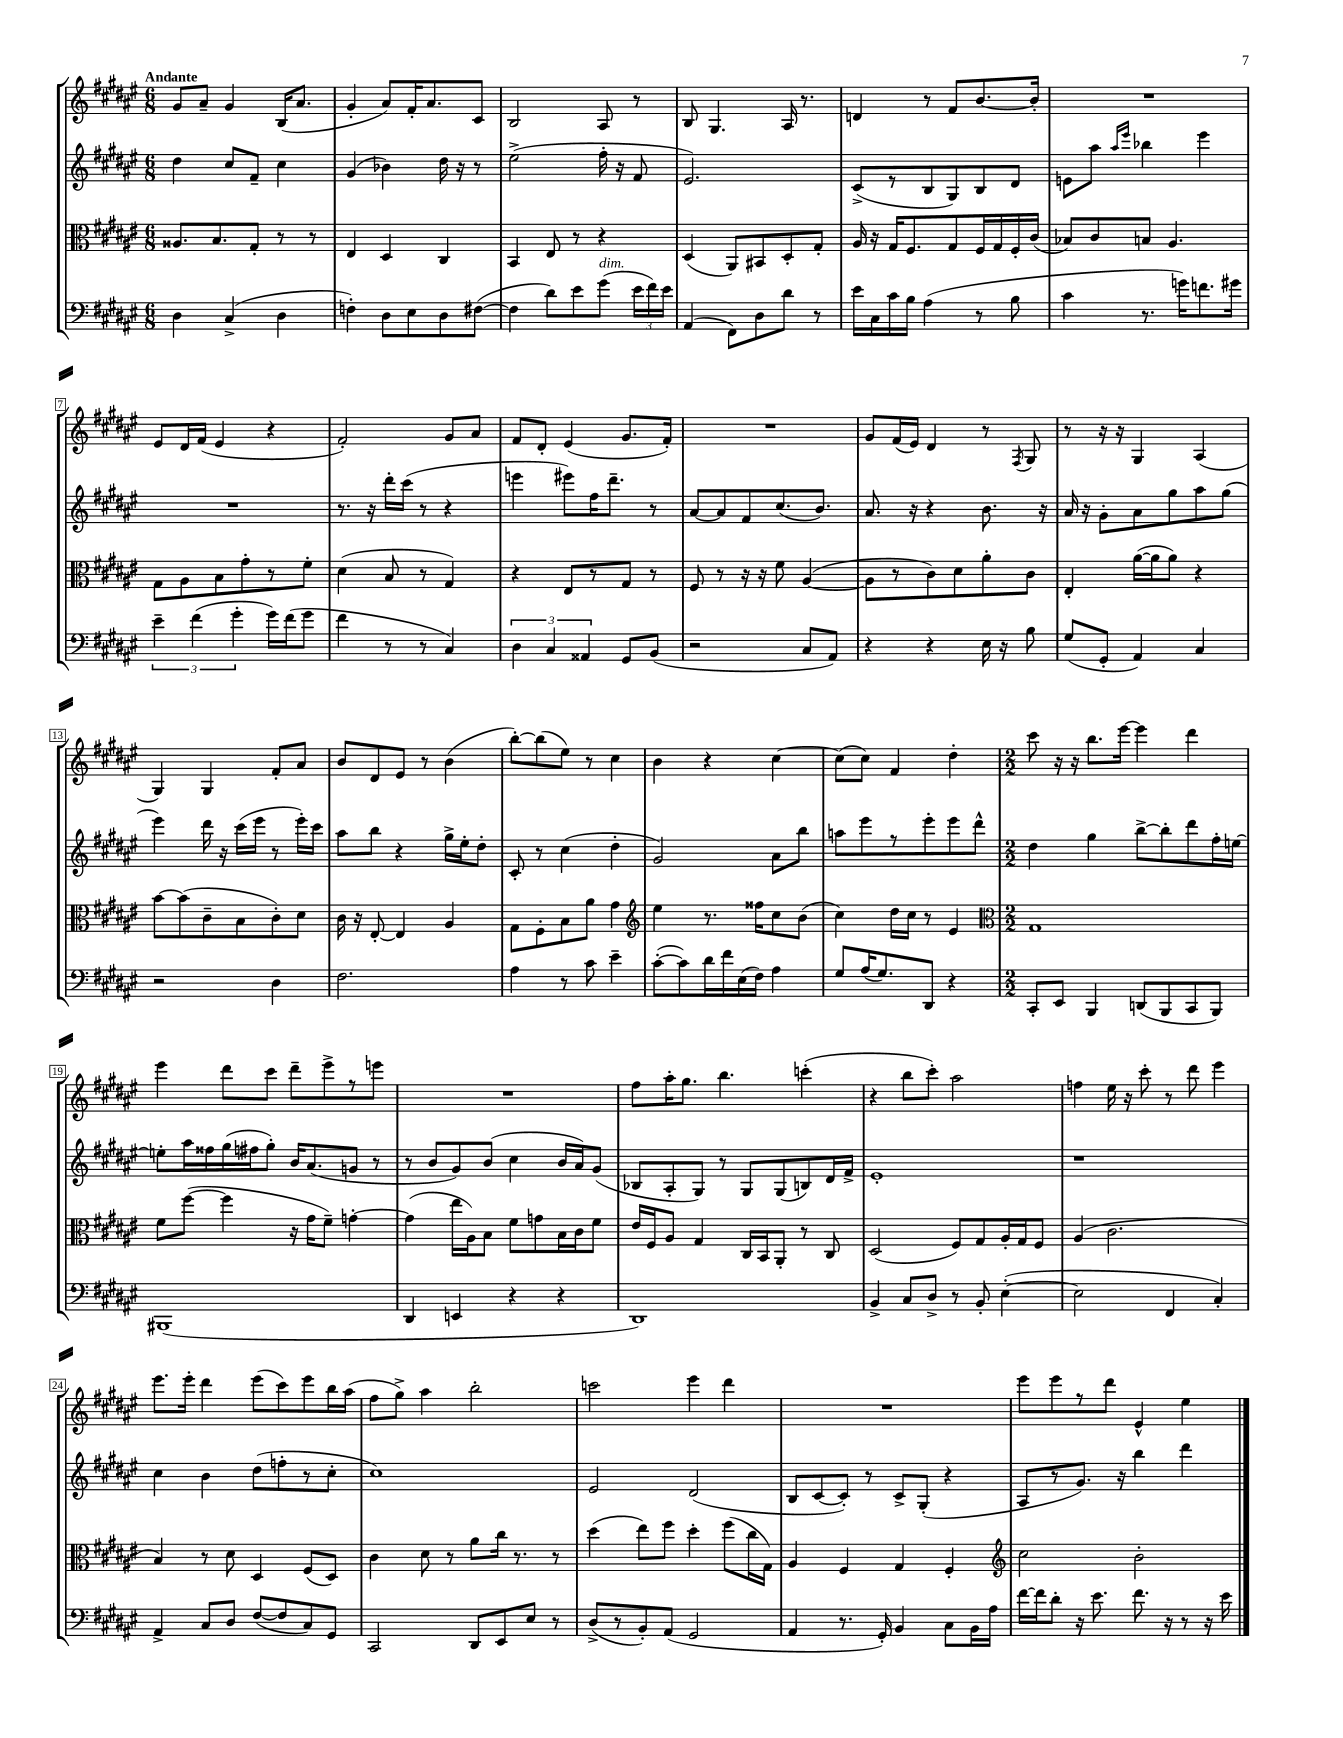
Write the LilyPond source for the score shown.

<<
\new StaffGroup <<
\new Staff = "s0" {
    \clef treble \key fis \major \numericTimeSignature \time 6/8 \tempo "Andante"
    \autoBeamOff gis'8[ ais'8]-- gis'4 b16[( ais'8.] |
    gis'4-. ais'8[) fis'16-. ais'8. cis'8] |
    b2 ais8 r8 |
    b8 gis4. ais16 r8. |
    d'4 r8 fis'8[ b'8.~ b'16]-. |
    R2. |
    eis'8[ dis'16 fis'16]( eis'4 r4 |
    fis'2-.) gis'8[ ais'8] |
    fis'8[ dis'8]-. eis'4( gis'8.[ fis'16]-.) |
    R2. |
    gis'8[ fis'16( eis'16]) dis'4 r8 \acciaccatura { fis8 } gis8 |
    r8 r16 r16 gis4 ais4( |
    gis4) gis4 fis'8[-. ais'8] |
    b'8[ dis'8 eis'8] r8 b'4( |
    b''8[~-.) b''8( eis''8]) r8 cis''4 |
    b'4 r4 cis''4~ |
    cis''8[( cis''8]) fis'4 dis''4-. |
    \numericTimeSignature \time 2/2 cis'''8 r16 r16 b''8.[ eis'''16]~ eis'''4 dis'''4 |
    eis'''4 dis'''8[ cis'''8] dis'''8[-- eis'''8-> r8 e'''8] |
    R1 |
    fis''8[ ais''16-. gis''8.] b''4. c'''4-.( |
    r4 b''8[ cis'''8]-.) ais''2 |
    f''4 eis''16 r16 cis'''8-. r8 dis'''8 eis'''4 |
    eis'''8.[ eis'''16]-. dis'''4 eis'''8[( cis'''8) eis'''8 b''16 ais''16]( |
    fis''8[ gis''8]->) ais''4 b''2-. |
    c'''2 eis'''4 dis'''4 |
    R1 |
    eis'''8[ eis'''8 r8 dis'''8] eis'4-^ eis''4 \bar "|." |
}
\new Staff = "s1" {
    \clef treble \key fis \major \numericTimeSignature \time 6/8
    \autoBeamOff dis''4 cis''8[ fis'8]-- cis''4 |
    gis'4( bes'4) dis''16 r16 r8 |
    eis''2->( fis''16-. r16 fis'8 |
    eis'2.) |
    cis'8[->( r8 b8 gis8) b8 dis'8] |
    e'8[ ais''8] \grace { ais''16[ eis'''16] } bes''4 eis'''4 |
    R2. |
    r8. r16 dis'''16[-. cis'''16]( r8 r4 |
    e'''4 eis'''8[) fis''16 dis'''8.]-- r8 |
    ais'8[~ ais'8 fis'8 cis''8.( b'8.]) |
    ais'8. r16 r4 b'8. r16 |
    ais'16 r16 gis'8[-. ais'8 gis''8 ais''8 gis''8]( |
    eis'''4) dis'''16 r16 cis'''16[( eis'''16] r8 eis'''16[-.) cis'''16] |
    ais''8[ b''8] r4 gis''16[-> eis''16-. dis''8]-. |
    cis'8-. r8 cis''4( dis''4-. |
    gis'2) ais'8[ b''8] |
    a''8[ eis'''8 r8 eis'''8-. eis'''8 dis'''8]-^ |
    \numericTimeSignature \time 2/2 dis''4 gis''4 b''8[~-> b''8-. dis'''8 fis''16-. e''16]~ |
    e''8[-. ais''16 fisis''16 gis''16( fis''16 gis''8]-.) b'16[ ais'8.( g'8] r8 |
    r8 b'8[ gis'8) b'8]( cis''4 b'16[ ais'16) gis'8]( |
    bes8[ ais8-. gis8]) r8 gis8[ gis8( b8) dis'16 fis'16]-> |
    eis'1-. |
    r1 |
    cis''4 b'4 dis''8[( f''8-. r8 cis''8]-. |
    cis''1) |
    eis'2 dis'2( |
    b8[ cis'8~ cis'8]-.) r8 cis'8[-> gis8]-.( r4 |
    ais8[ r8 gis'8.]) r16 b''4 dis'''4 \bar "|." |
}
\new Staff = "s2" {
    \clef alto \key fis \major \numericTimeSignature \time 6/8
    \autoBeamOff aisis8.[ b8. gis8]-. r8 r8 |
    eis4 dis4 cis4 |
    b,4 eis8 r8 r4 |
    dis4( ais,8[) bis,8 dis8-. gis8]-. |
    ais16 r16 gis16[ fis8. gis8 fis16 gis16 fis16-. cis'16]( |
    bes8[) cis'8 b8] ais4. |
    gis8[ ais8 b8 gis'8-. r8 fis'8]-. |
    dis'4( b8 r8 gis4) |
    r4 eis8[ r8 gis8] r8 |
    fis8 r8 r16 r16 fis'8 ais4~( |
    ais8[ r8 cis'8) dis'8 ais'8-. cis'8] |
    eis4-. ais'16[~( ais'16 ais'8]) r4 |
    b'8[~ b'8( cis'8-- b8 cis'8-.) dis'8] |
    cis'16 r16 eis8~-. eis4 ais4 |
    gis8[ fis8-. b8 ais'8] gis'4 |
    \clef treble eis''4 r8. fisis''16[ cis''8 b'8]( |
    cis''4) dis''16[ cis''16] r8 eis'4 |
    \numericTimeSignature \time 2/2 \clef alto gis1 |
    fis'8[ fis''8]~( fis''4 r16 gis'16[ fis'8]--) g'4~-. |
    g'4( eis''16[ ais16) b8] fis'8[ g'8 b16 cis'16 fis'8] |
    eis'16[ fis16 ais8] gis4 cis16[ b,16 ais,8]-. r8 cis8 |
    dis2( fis8[) gis8 ais16-. gis16 fis8] |
    ais4( cis'2. |
    b4) r8 dis'8 dis4 fis8[( dis8]) |
    cis'4 dis'8 r8 ais'8[ cis''16] r8. r8 |
    dis''4( eis''8[) fis''8] dis''4-. fis''8[( cis''16 gis16]) |
    ais4 fis4 gis4 fis4-. |
    \clef treble cis''2 b'2-. \bar "|." |
}
\new Staff = "s3" {
    \clef bass \key fis \major \numericTimeSignature \time 6/8
    \autoBeamOff dis4 cis4->( dis4 |
    f4-.) dis8[ eis8 dis8 fis8]~( |
    fis4 dis'8[) eis'8 gis'8]^\markup { \italic "dim." }( \tuplet 3/2 { eis'16[ fis'16) eis'16] } |
    ais,4( fis,8[) dis8 dis'8] r8 |
    eis'16[ cis16 cis'16 b16] ais4( r8 b8 |
    cis'4 r8. g'16[) f'8. gis'16] |
    \tuplet 3/2 { eis'4-- fis'4( gis'4-. } gis'16[) fis'16( gis'8] |
    fis'4 r8 r8 cis4) |
    \tuplet 3/2 { dis4 cis4 aisis,4 } gis,8[ b,8]( |
    r2 cis8[ ais,8]) |
    r4 r4 eis16 r16 b8 |
    gis8[( gis,8]-. ais,4) cis4 |
    r2 dis4 |
    fis2. |
    ais4 r8 cis'8 eis'4-- |
    cis'8[~-.( cis'8) dis'16 fis'16 eis16( fis16]) ais4 |
    gis8[ ais16( gis8.) dis,8] r4 |
    \numericTimeSignature \time 2/2 cis,8[-. eis,8] b,,4 d,8[( b,,8 cis,8 b,,8]) |
    bis,,1( |
    dis,4 e,4 r4 r4 |
    dis,1) |
    b,4-> cis8[ dis8]-> r8 b,8-. eis4~-.( |
    eis2 fis,4 cis4-.) |
    ais,4-> cis8[ dis8] fis8[~( fis8 cis8) gis,8] |
    cis,2 dis,8[ eis,8 eis8] r8 |
    dis8[->( r8 b,8-.) ais,8]( gis,2 |
    ais,4 r8. gis,16-.) b,4 cis8[ b,16 ais16] |
    fis'16[~ fis'16 dis'8]-. r16 eis'8. fis'8. r16 r8 r16 eis'16 \bar "|." |
}
>>
>>
\layout { \context { \Score \override BarNumber.stencil = #(make-stencil-boxer 0.1 0.3 ly:text-interface::print) } }
